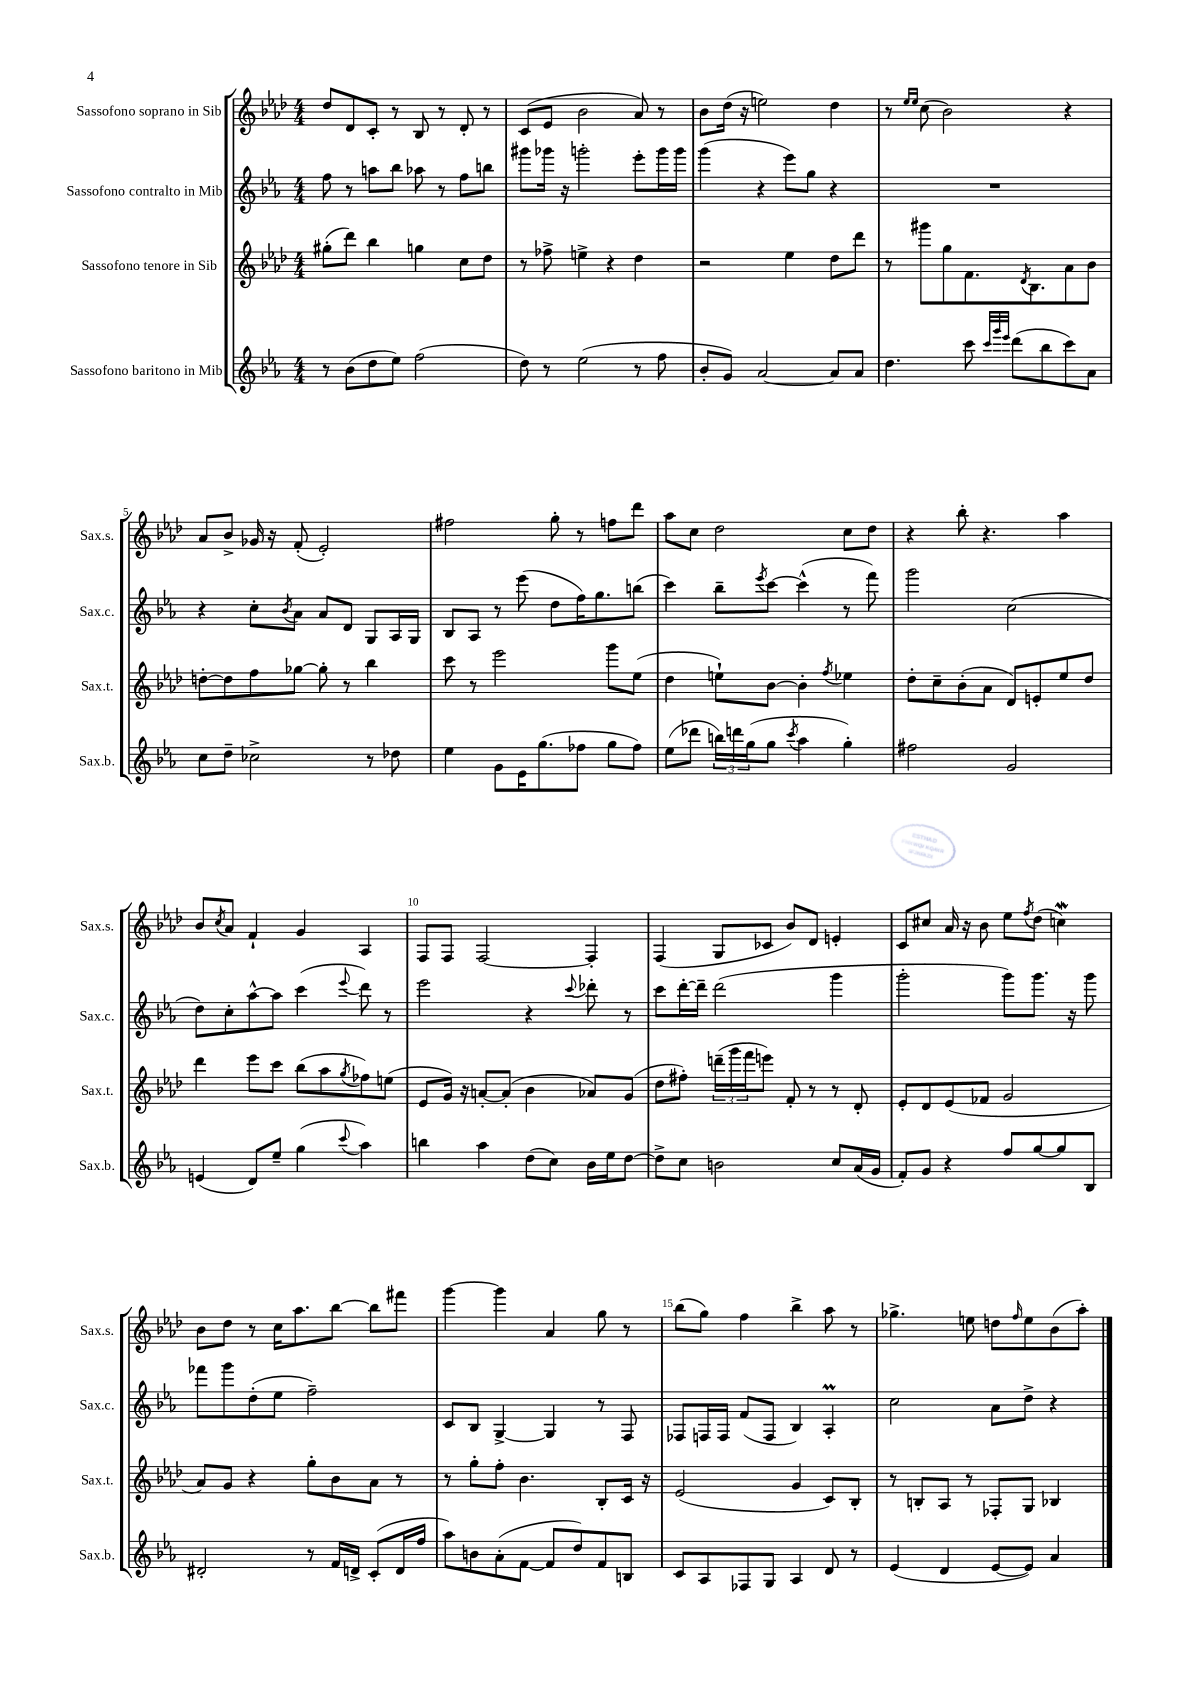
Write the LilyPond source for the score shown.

<<
\new StaffGroup <<
\new Staff = "s0" \with { instrumentName = "Sassofono soprano in Sib" shortInstrumentName = "Sax.s." } {
    \clef treble \key aes \major \numericTimeSignature \time 4/4
    des''8 des'8 c'8-. r8 bes8 r8 des'8-. r8 |
    c'8( ees'8 bes'2 aes'8) r8 |
    bes'8 des''16( r16 e''2) des''4 |
    r8 \grace { ees''16 ees''16 } c''8( bes'2) r4 |
    aes'8 bes'8-> ges'16 r16 f'8-.( ees'2-.) |
    fis''2 g''8-. r8 f''8 des'''8 |
    aes''8 c''8 des''2 c''8 des''8 |
    r4 bes''8-. r4. aes''4 |
    bes'8 \acciaccatura { c''8 } aes'8 f'4-! g'4 aes4 |
    f8 f8 f2~ f4-. |
    f4( g8 ces'8 bes'8) des'8 e'4-. |
    c'8 cis''8 aes'16 r16 bes'8 ees''8 \acciaccatura { f''8 } des''8( c''4\mordent) |
    bes'8 des''8 r8 c''16 aes''8. bes''8~ bes''8 fis'''8 |
    g'''4~ g'''4 aes'4 g''8 r8 |
    bes''8( g''8) f''4 bes''4-> aes''8 r8 |
    ges''4.-> e''8 d''8 \grace { f''16 } e''8 bes'8( aes''8-.) \bar "|." |
}
\new Staff = "s1" \with { instrumentName = "Sassofono contralto in Mib" shortInstrumentName = "Sax.c." } {
    \clef treble \key ees \major \numericTimeSignature \time 4/4
    f''8 r8 a''8 bes''8 aes''8 r8 f''8 b''8 |
    gis'''8 ges'''16 r16 g'''2-. ees'''8-. g'''16 g'''16 |
    g'''4( r4 ees'''8) g''8 r4 |
    R1 |
    r4 c''8-. \acciaccatura { bes'8 } aes'8 aes'8 d'8 g8 aes16 g16 |
    bes8 aes8 r8 ees'''8( d''8 f''16) g''8. b''8( |
    c'''4) bes''8-- \acciaccatura { ees'''8 } c'''8~ c'''4-^( r8 f'''8) |
    g'''2 c''2( |
    d''8) c''8-. aes''8~-^ aes''8 c'''4( \appoggiatura { ees'''8 } d'''8) r8 |
    ees'''2 r4 \appoggiatura { c'''8 } des'''8-. r8 |
    c'''8 d'''16~-. d'''16-- d'''2( g'''4 |
    g'''2-. g'''8) g'''8. r16 g'''8 |
    fes'''8 g'''8 d''8-.( ees''8 f''2--) |
    c'8 bes8 g4~-> g4 r8 f8 |
    fes8 f16 f16 f'8( f8 bes4) aes4-.\prall |
    c''2 aes'8 d''8-> r4 \bar "|." |
}
\new Staff = "s2" \with { instrumentName = "Sassofono tenore in Sib" shortInstrumentName = "Sax.t." } {
    \clef treble \key aes \major \numericTimeSignature \time 4/4
    gis''8-.( des'''8) bes''4 g''4 c''8 des''8 |
    r8 fes''8-> e''4-> r4 des''4 |
    r2 ees''4 des''8 des'''8 |
    r8 gis'''8 g''8 f'8. \acciaccatura { des'8 } bes8. aes'8 bes'8 |
    d''8~-. d''8 f''8 ges''8~ ges''8-. r8 bes''4 |
    c'''8 r8 ees'''2 g'''8 ees''8( |
    des''4 e''8-!) bes'8~ bes'4-. \acciaccatura { f''8 } ees''4 |
    des''8-. c''8-- bes'8-.( aes'8 des'8) e'8-. ees''8 des''8 |
    des'''4 ees'''8 c'''8 bes''8( aes''8 \acciaccatura { g''8 } fes''8) e''8( |
    ees'8 g'16) r16 a'8~-. a'8-.( bes'4 aes'8) g'8( |
    des''8 fis''8-.) \tuplet 3/2 { d'''16--( g'''16 f'''16 } e'''8) f'8-. r8 r8 des'8-. |
    ees'8-. des'8 ees'8( fes'8 g'2 |
    aes'8) g'8 r4 g''8-. bes'8 aes'8 r8 |
    r8 g''8-. f''8-. bes'4. bes8-. c'16 r16 |
    ees'2( g'4 c'8) bes8-. |
    r8 b8-. aes8 r8 fes8-. g8 bes4 \bar "|." |
}
\new Staff = "s3" \with { instrumentName = "Sassofono baritono in Mib" shortInstrumentName = "Sax.b." } {
    \clef treble \key ees \major \numericTimeSignature \time 4/4
    r8 bes'8( d''8 ees''8) f''2( |
    d''8) r8 ees''2( r8 f''8 |
    bes'8-. g'8) aes'2~ aes'8 aes'8 |
    d''4. c'''8 \grace { c'''32 g'''32 ees'''32 } d'''8( bes''8 c'''8) aes'8 |
    c''8 d''8-- ces''2-> r8 des''8 |
    ees''4 g'8 ees'16 g''8.( fes''8 g''8 fes''8) |
    ees''8( des'''8 \tuplet 3/2 { b''16) d'''16 g''16( } g''8 \acciaccatura { c'''8 } aes''4 g''4-.) |
    fis''2 g'2 |
    e'4( d'8) ees''8-- g''4( \appoggiatura { c'''8 } aes''4) |
    b''4 aes''4 d''8( c''8) bes'16 ees''16 d''8~ |
    d''8-> c''8 b'2 c''8 aes'16( g'16 |
    f'8-.) g'8 r4 f''8 g''8~ g''8 bes8 |
    dis'2-. r8 f'16 d'16-> c'8-.( d'16 f''16 |
    aes''8) b'8 aes'8-.( f'8~ f'8 d''8) f'8 b8 |
    c'8 aes8 fes8 g8 aes4 d'8 r8 |
    ees'4( d'4 ees'8~ ees'8) aes'4 \bar "|." |
}
>>
>>
\layout { \context { \Score \override BarNumber.break-visibility = ##(#f #t #t) barNumberVisibility = #(every-nth-bar-number-visible 5) } }
